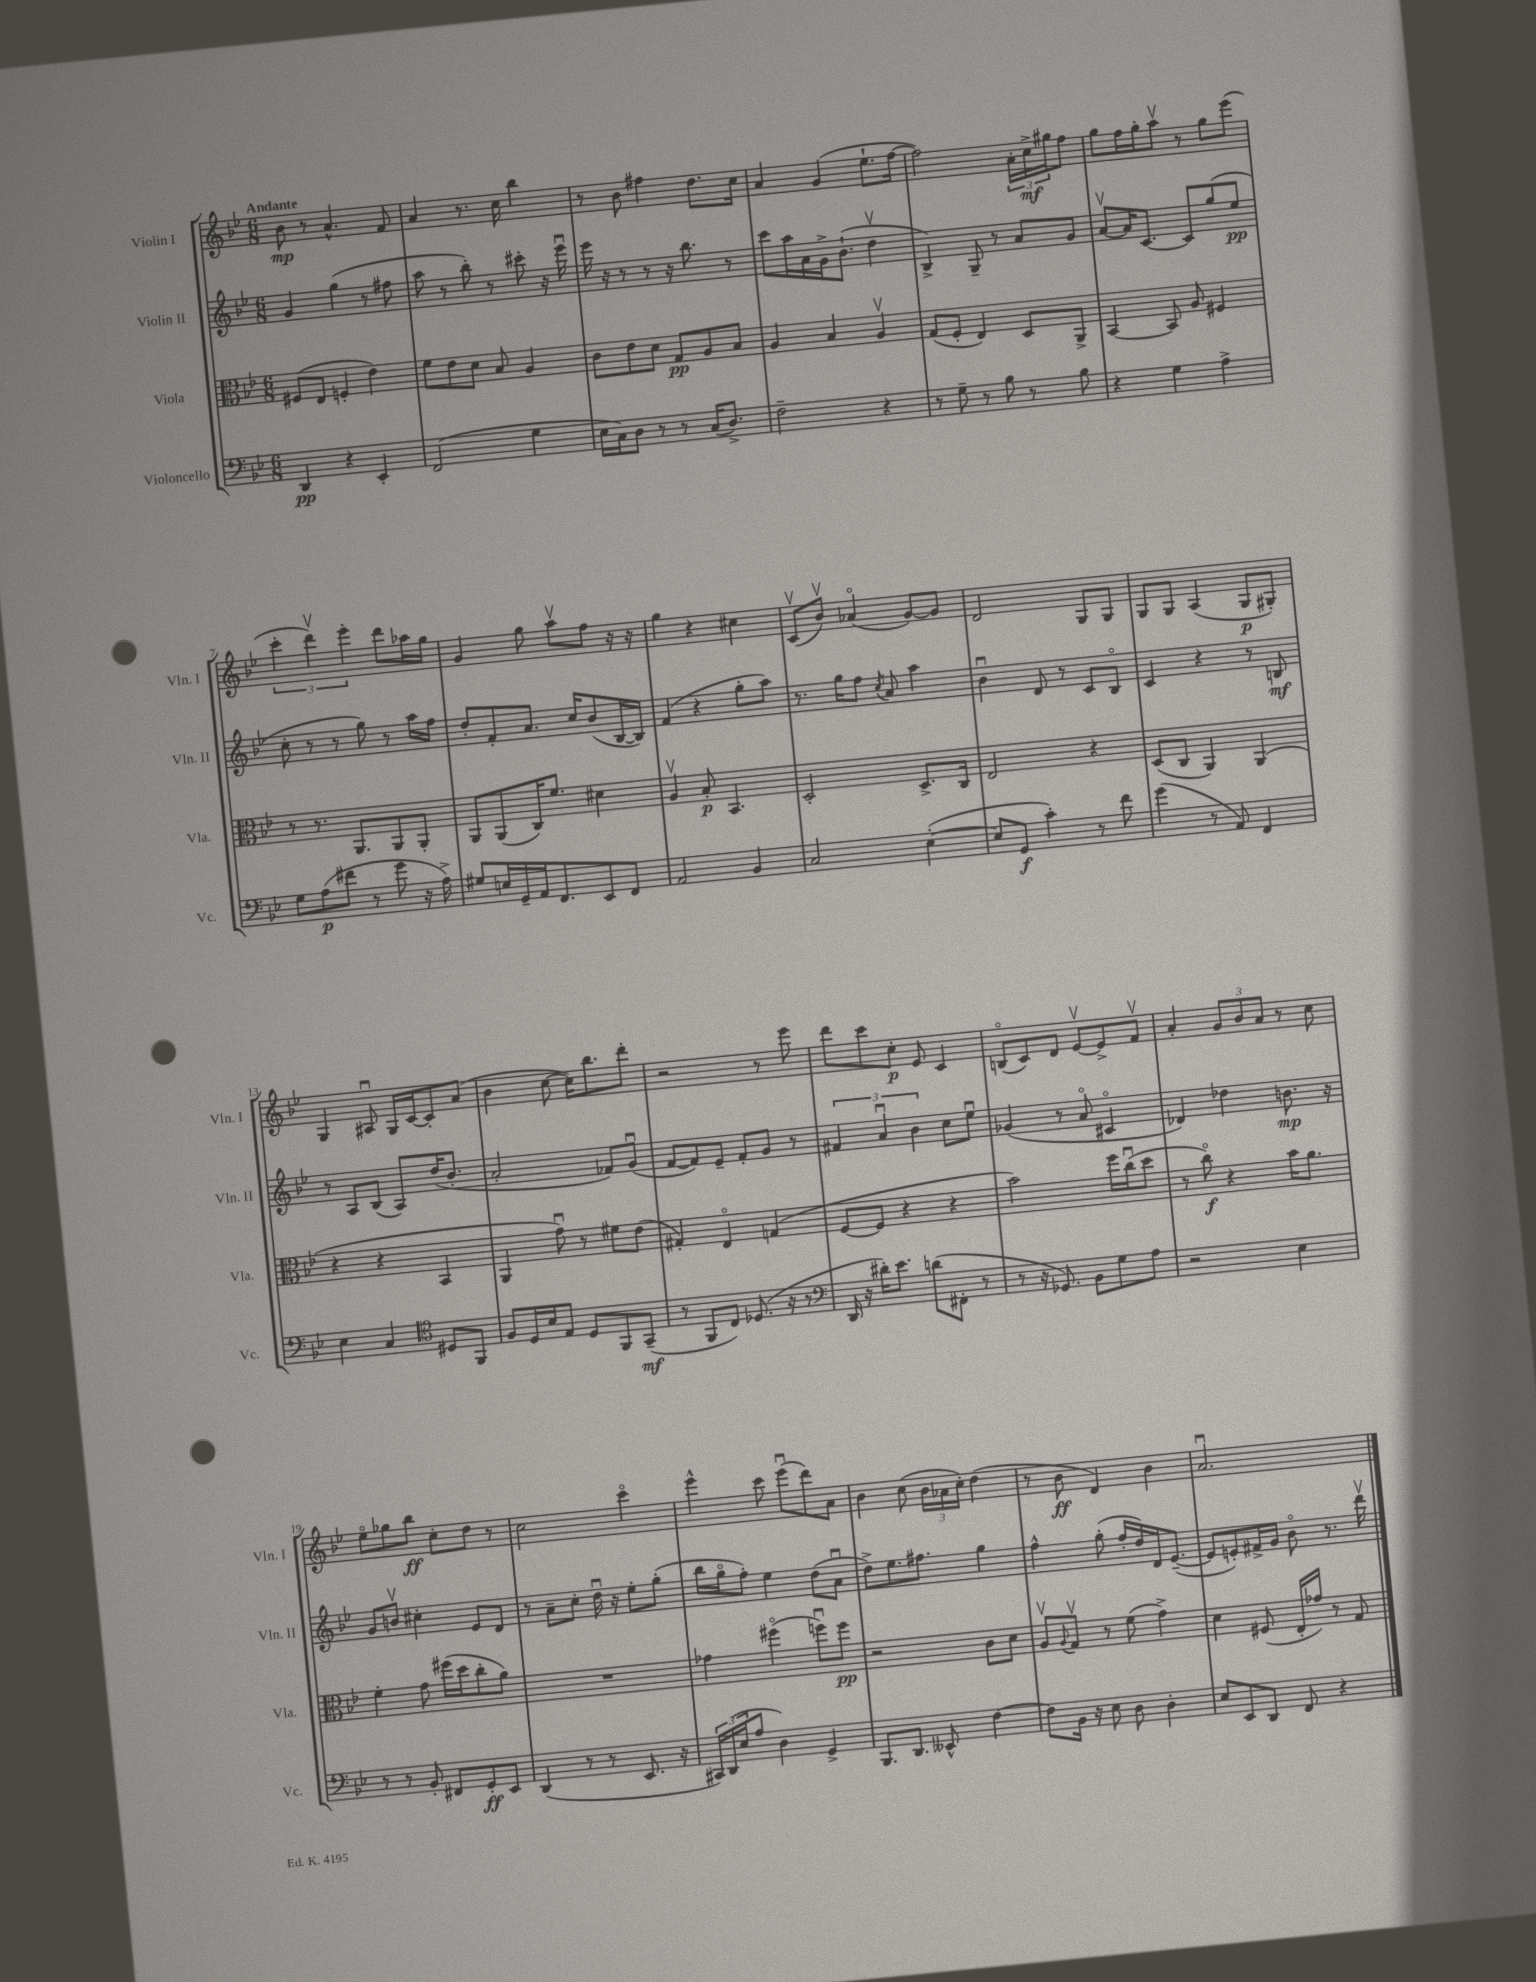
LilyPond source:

<<
\new StaffGroup <<
\new Staff = "s0" \with { instrumentName = "Violin I" shortInstrumentName = "Vln. I" } {
    \clef treble \key bes \major \numericTimeSignature \time 6/8 \tempo "Andante"
    bes'8\mp r8 a'4.-^ f'8 |
    a'4 r8. c''16 bes''4 |
    r8 bes'8 fis''4 d''8. c''16 |
    a'4 g'4( ees''8.-! f''16~ |
    f''2) \tuplet 3/2 { a'16-. c''16->\mf gis''16 } f''8 |
    g''8 f''16 g''16-. a''8\upbow r8 g''8 ees'''8( |
    \tuplet 3/2 { c'''4-. d'''4\upbow) ees'''4-. } d'''8 aes''16 g''16 |
    g'4 g''8 a''8\upbow f''8 r16 r16 |
    g''4 r4 cis''4 |
    c'8\upbow( bes'8\upbow) aes'4\flageolet( g'8~) g'8 |
    d'2 g8 g8 |
    g8 g8 a4( g8\p gis8-.) |
    g4 ais8\downbow g16 c'16~ c'8-. a'8( |
    bes'4 c''8~ c''16) bes''8. d'''8-. |
    r2 r8 ees'''8 |
    d'''8 c'''8 c''8-.\p ees'8 c'4 |
    b8\flageolet( c'8) d'8 ees'8~\upbow ees'8-> f'8\upbow |
    a'4-. \tuplet 3/2 { g'8 bes'8 a'8 } r8 c''8 |
    ees''8\flageolet ges''8 bes''8\ff c''8-. d''8 r8 |
    c''2 c'''4\flageolet |
    ees'''4-^ c'''8 ees'''8\downbow( d'''8) a'8 |
    bes'4 c''8( \tuplet 3/2 { bes'16 aes'16 c''16-.) } d''4( |
    r8 bes'8\ff d'4) bes'4 |
    a'2.\downbow \bar "|." |
}
\new Staff = "s1" \with { instrumentName = "Violin II" shortInstrumentName = "Vln. II" } {
    \clef treble \key bes \major \numericTimeSignature \time 6/8
    g'4 g''4( r8 fis''8 |
    a''8 r8 bes''8-.) r8 cis'''8-. r16 ees'''16\downbow |
    ees'''16 r16 r8 r8 r16 bes''8. r8 |
    c'''8 a''16 a'16 g'16-> bes'8.-!( d''4\upbow |
    bes4->) g8-- r8 a'8 g'8 |
    a'8~\upbow a'16 c'8.~ c'8 g''8( ees''8\pp |
    c''8-. r8 r8 g''8) r8 a''16 f''16 |
    d''8-. f'8-. a'8. c''16 bes'8( bes16~ bes16) |
    f'4( r4 g''8-. a''8) |
    r8. g''16 f''8 \acciaccatura { c''8 } a'8 a''4 |
    bes'4\downbow d'8 r8 c'8 bes8\flageolet |
    c'4 r4 r8 b8\mf |
    r8 a8 bes8( a8) d''16( bes'8.-. |
    a'2-. fes'8) g'8\downbow( |
    f'8~ f'8) ees'8-- f'8-. g'8 r8 |
    \tuplet 3/2 { fis'4 a'4\downbow bes'4 } c''8 ees''8\downbow |
    ges'4( r8 a'8\flageolet cis'4\flageolet |
    des'4) des''4 b'8.\mp r16 |
    g'8 b'8\upbow cis''4-. ees'8 d'8 |
    r8 a'8-- c''8-. d''16\downbow r16 ees''8-. g''8-.( |
    bes''16 g''16\flageolet f''8-.) ees''4 d''8( a'8\downbow |
    d''8->) ees''8. fis''8. g''4 |
    f''4-^ g''8-.( f''16-. d''16) d'16 ees'8.~--( |
    ees'8 e'8-.) fis'16-> g'16 bes'8\flageolet r8. d'''16\upbow \bar "|." |
}
\new Staff = "s2" \with { instrumentName = "Viola" shortInstrumentName = "Vla." } {
    \clef alto \key bes \major \numericTimeSignature \time 6/8
    fis8( ees8 f4-. ees'4) |
    f'8 ees'8 d'8 bes8 a4 |
    c'8 ees'8 d'8 g8\pp a8 bes8 |
    a4 bes4 a4\upbow |
    g8( f8-. ees4) d8 a,8-> |
    bes,4~ bes,8 a8 fis4 |
    r8 r8. a,8. a,8 a,8-. |
    a,8 a,8( c16) f'8. dis'4 |
    a4\upbow bes8-.\p bes,4. |
    d2-. d8.-> c16 |
    ees2 r4 |
    d8( c8 a,4) a,4( |
    r4 r4 bes,4 |
    a,4 g'8\downbow) r8 fis'8 ees'8( |
    gis4-.) ees4\flageolet g4( |
    f8~ f8 r4 r4 |
    bes'2) f''16 c''16\downbow( d''8 |
    r8 c''8\flageolet\f) r4 bes'16 a'8. |
    f'4-. g'8 fis''16( d''16 c''8-. a'8) |
    R2. |
    ges'4 fis''4\flageolet( f''8\downbow) f''8\pp |
    r2 c'8 d'8 |
    a8\upbow \appoggiatura { a8 } g8\upbow r8 f'8( g'4->) |
    d'4 fis8( ees16-. ges'16) r8 g8 \bar "|." |
}
\new Staff = "s3" \with { instrumentName = "Violoncello" shortInstrumentName = "Vc." } {
    \clef bass \key bes \major \numericTimeSignature \time 6/8
    d,4\pp r4 ees,4-. |
    f,2( g4 |
    ees16 c16) d8 r8 r8 c16( d8.->) |
    f2-- r4 |
    r8 g8-- r8 bes8 r8 bes8 |
    r4 g4 a4-> |
    g8 a8\p( fis'8 r8 g'8 r16 a16->) |
    gis8 e16 g,16-- a,16 f,8. ees,8 f,8 |
    a,2 bes,4 |
    c2 ees4~-.( |
    ees8 g,8\f c'4-.) r8 f'8 |
    g'4( r8 a,8) f,4 |
    ees4 c4 \clef tenor dis8 f,8 |
    f8 d16 bes16 ees8 d8 f,8 g,8--\mf( |
    r8 f,8 c8) des8.( r16 r8 |
    \clef bass d,16 r16 dis'16-.) ees'8. d'8( fis,8-. r8 |
    r8 r16 ges,8.) bes,8 g8 a8 |
    r2 ees4 |
    r8 r8 bes,8-. fis,8 g,8-.\ff ees,8 |
    d,4( r8 r8 ees,8. r16 |
    \tuplet 3/2 { cis,16) d,16( ees16 } a8 d4) g,4-> |
    bes,,8. d,8. eeses,8-^ f4~ |
    f8 bes,16 r16 ees8 d8 d4-. |
    ees8 ees,8 d,8 f,8 r4 \bar "|." |
}
>>
>>
